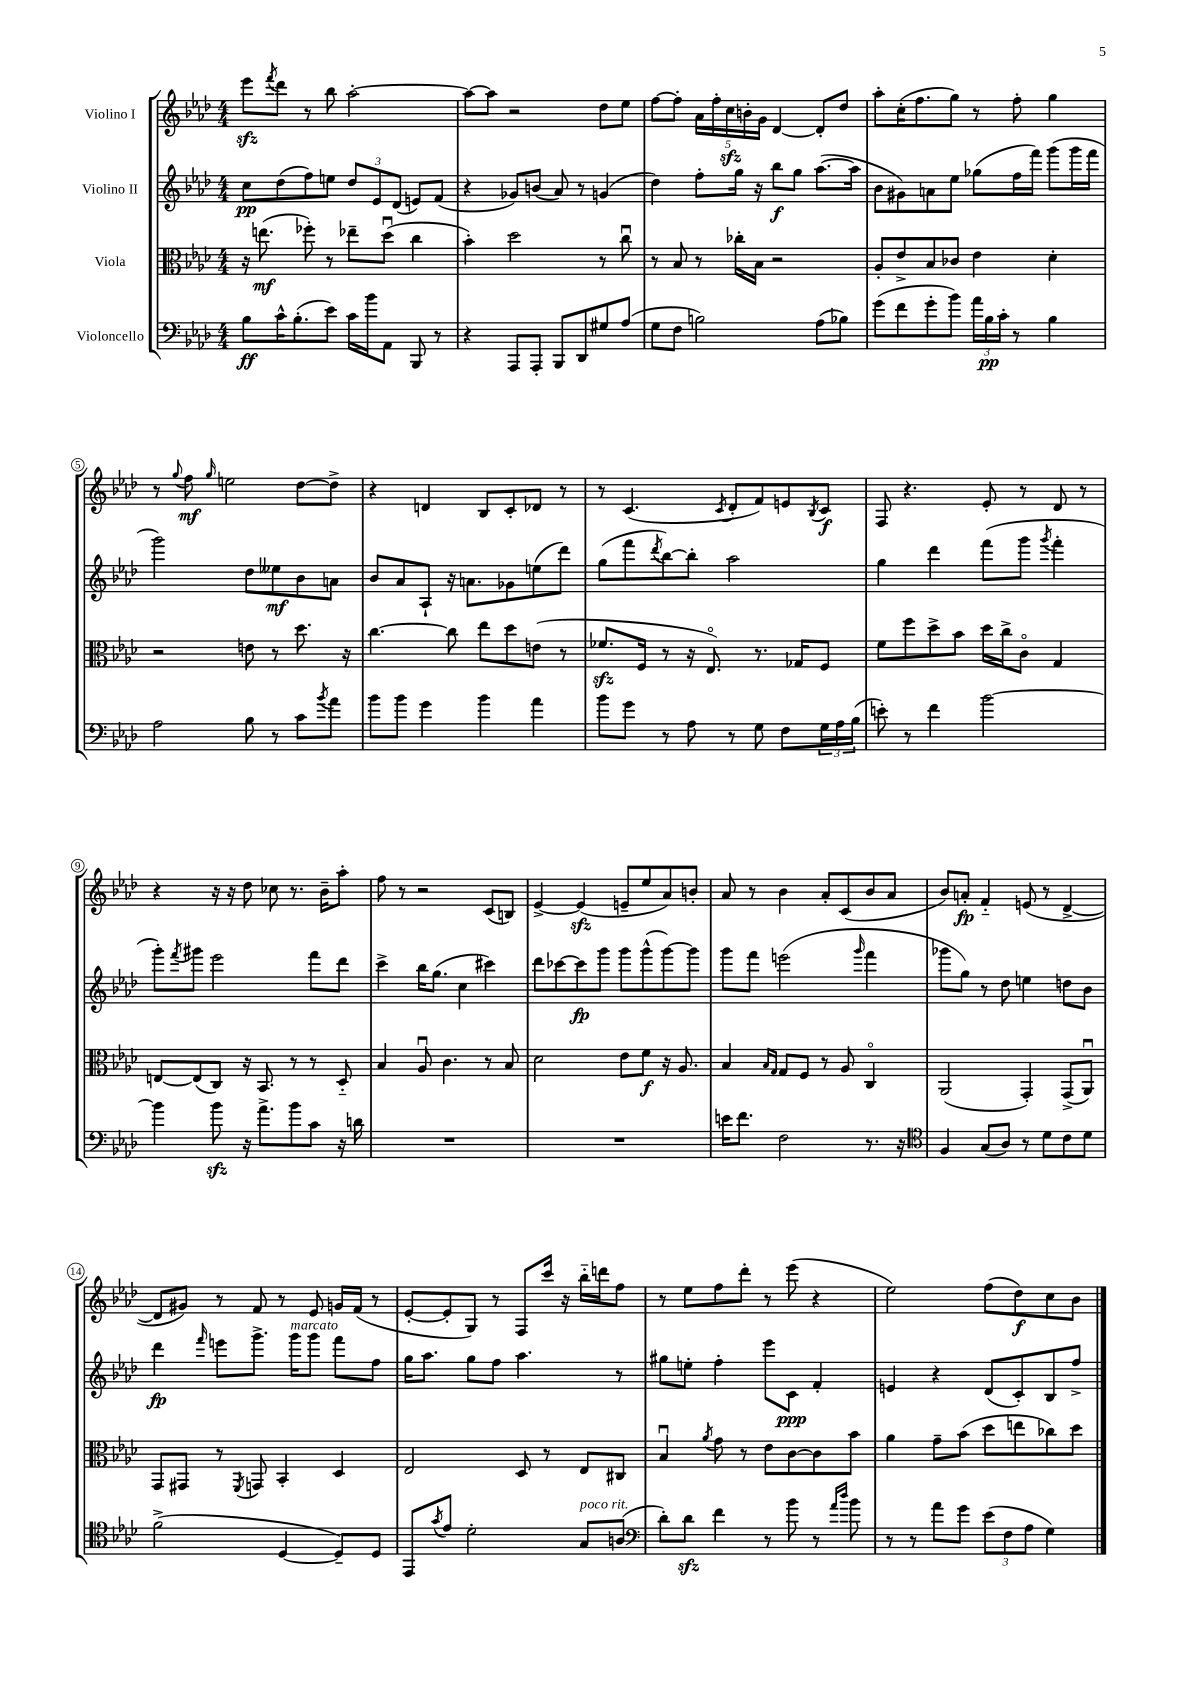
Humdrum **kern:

**kern	**kern	**kern	**kern
*staff4	*staff3	*staff2	*staff1
*clefF4	*clefC3	*clefG2	*clefG2
*k[b-e-a-d-]	*k[b-e-a-d-]	*k[b-e-a-d-]	*k[b-e-a-d-]
*M4/4	*M4/4	*M4/4	*M4/4
8B-	16r	8cc	8eee-
.	(8.ee	.	.
.	.	.	8qfff
16c^^	.	(8dd-	8ddd-
(8.B-'	.	.	.
.	8ff-')	8ff)	8r
8e-)	8r	8ee	8bb-
16c	8ee-~	12dd-	[2aa-'
16b-	.	.	.
.	.	12e-	.
8AA-	(8dd-u	.	.
.	.	(12d-	.
8BBB-	4cc	8e)	.
8r	.	(8f	.
=	=	=	=
4r	4b-')	4r	8aa-_
.	.	.	8aa-]
8AAA-	2dd-	8g-)	2r
8AAA-'	.	(8b	.
8BBB-	.	8a-)	.
8DD-	.	8r	.
8G#	8r	(4g	8dd-
(8A-	8ccu	.	8ee-
=	=	=	=
8G	8r	4dd-)	[8ff
8F	8B-	.	8ff']
2B)	8r	8ff'	20a-
.	.	.	20ff'
.	.	.	20cc
.	16cc-'	16gg	.
.	.	.	20b'
.	16B-	16r	.
.	.	.	20g
.	2r	8bb-	[4d-
.	.	8gg	.
(8A-	.	([8.aa-	8d-']
8B-)	.	.	8dd-
.	.	16aa-]	.
=	=	=	=
(8g	8A-'	8b-	8aa-'
8f	8e-^	8g#)	(16cc'
.	.	.	8.ff
8g'	8B-	8a	.
8b-)	8c-	8ee-	8gg)
24a-	4e-	(8gg-	8r
24B-	.	.	.
24c'	.	.	.
8r	.	16ff	8ff'
.	.	16fff)	.
4B-	4d-'	(8ggg	4gg
.	.	16ggg	.
.	.	16fff	.
=	=	=	=
2A-	2r	2ggg)	8r
.	.	.	8qqgg
.	.	.	8ff
.	.	.	16qqgg
.	.	.	2ee
8B-	8e	8dd-	.
8r	8r	8ee--	.
8c	8.dd-	8b-	[8dd-
8qb-	.	.	.
8a-	.	8a	8dd-^]
.	16r	.	.
=	=	=	=
8b-	[4.cc	8b-	4r
8b-	.	8a-	.
4g	.	8A-`	4d
.	8cc]	16r	.
.	.	8.a	.
4b-	8ee-	.	8B-
.	8dd-	8g-	8c'
4a-	(8e	(8ee	8d-
.	8r	8ddd-)	8r
=	=	=	=
8b-	8.f-	(8gg	8r
8g	.	8fff	(4.c
.	16F	.	.
.	.	8qddd-	.
8r	8r	[8bb-)	.
8A-	16r	8bb-']	.
.	8.E-o)	.	.
.	.	.	8qc
8r	.	2aa-	8d-'
8G	8.r	.	8f)
8F	.	.	8e
.	16G-	.	.
.	.	.	8qB-
24G	8F	.	8c
24A-	.	.	.
(24B-	.	.	.
=	=	=	=
8e')	8f	4gg	8F
8r	8ff	.	4.r
4f	8dd-^	4ddd-	.
.	8b-	.	.
[2b-	16dd-	(8fff	8e-'
.	16cc^	.	.
.	8co	8ggg	8r
.	.	8qggg	.
.	4G	4fff'	8d-
.	.	.	8r
=	=	=	=
4b-]	[8E	8ggg')	4r
.	.	8qfff	.
.	(8E]	8ggg#	.
8b-	8C)	2eee-	16r
.	.	.	16r
16r	16r	.	8dd-
8.a-^	8.BB-	.	.
.	.	.	8cc-
8b-	8r	.	8.r
8c	8r	8fff	.
.	.	.	16b-~
16r	8D-'~	8ddd-	8aa-'
16d	.	.	.
=	=	=	=
1r	4B-	4ccc^	8ff
.	.	.	8r
.	8A-u	16bb-	2r
.	.	(8.gg	.
.	4.c	.	.
.	.	4cc	.
.	8r	4ccc#)	(8c
.	8B-	.	8B)
=	=	=	=
1r	2d-	8ddd-	[4e-^
.	.	[8ccc-	.
.	.	8ccc-]	(4e-]
.	.	8ggg	.
.	8e-	8ggg	8e~
.	8f	(8ggg^^	8ee-
.	16r	[8ggg)	8a-)
.	8.A-	.	.
.	.	8ggg]	8b'
=	=	=	=
16e	4B-	8ggg	8a-
8.f	.	.	.
.	.	8fff	8r
.	16qqB-	.	.
.	16qqG	.	.
2F	8G	(2eee	4b-
.	8F	.	.
.	8r	.	8a-'
.	8A-	.	(8c
.	.	16qqggg	.
8.r	4Co	4fff	8b-
.	.	.	8a-
16r	.	.	.
=	=	=	=
*clefC4	*	*	*
4F	(2AA-	8ggg-	8b-)
.	.	8gg)	8a'
(8G	.	8r	4f'~
8A-)	.	8dd-	.
8r	4GG')	4ee	(8e
8d-	.	.	8r
8c	(8GG^	8dd	[4d-^
8d-	8AA-u)	8b-	.
=	=	=	=
(2f^	8GG	4ddd-	8d-]
.	8GG#	.	8g#)
.	.	16qqfff	.
.	8r	8eee	8r
.	8qFF	.	.
.	8GG	8.ggg^	8f
[4D-	4BB-'	.	8r
.	.	16ggg	.
.	.	8ggg	8e-
8D-~])	4D-	8fff	16g
.	.	.	(16f
8D-	.	8ff	8r
=	=	=	=
8EE-	2E-	16gg	[8e-'
.	.	8.aa-	.
8qg	.	.	.
8e-	.	.	8e-']
2d-'	.	8gg	8G)
.	.	8ff	8r
.	8D-	4.aa-	8F
.	8r	.	16ccc
.	.	.	16r
8G	8E-	.	16bb-'~
.	.	.	16ddd
(8A	8C#	8r	8ff
=	=	=	=
*clefF4	*	*	*
8d-')	4B-u	8gg#	8r
8d-	.	8ee'	8ee-
.	8qa-	.	.
4f	8g	4ff'	8ff
.	8r	.	8ddd-'
8r	8e-	8eee-	8r
8b-	[8c	8c	(8eee-
8r	8c]	4f'	4r
16qqa-	.	.	.
16qqdd-	.	.	.
8b-	8b-	.	.
=	=	=	=
8r	4a-	4e	2ee-)
8r	.	.	.
8a-	8g~	4r	.
8g	(8b-	.	.
(12e-	8dd-	(8d-	(8ff
12F	.	.	.
.	8ee	8c')	8dd-)
12A-	.	.	.
4G)	8cc-)	8B-	8cc
.	8dd-	8ff^	8b-
==	==	==	==
*-	*-	*-	*-
